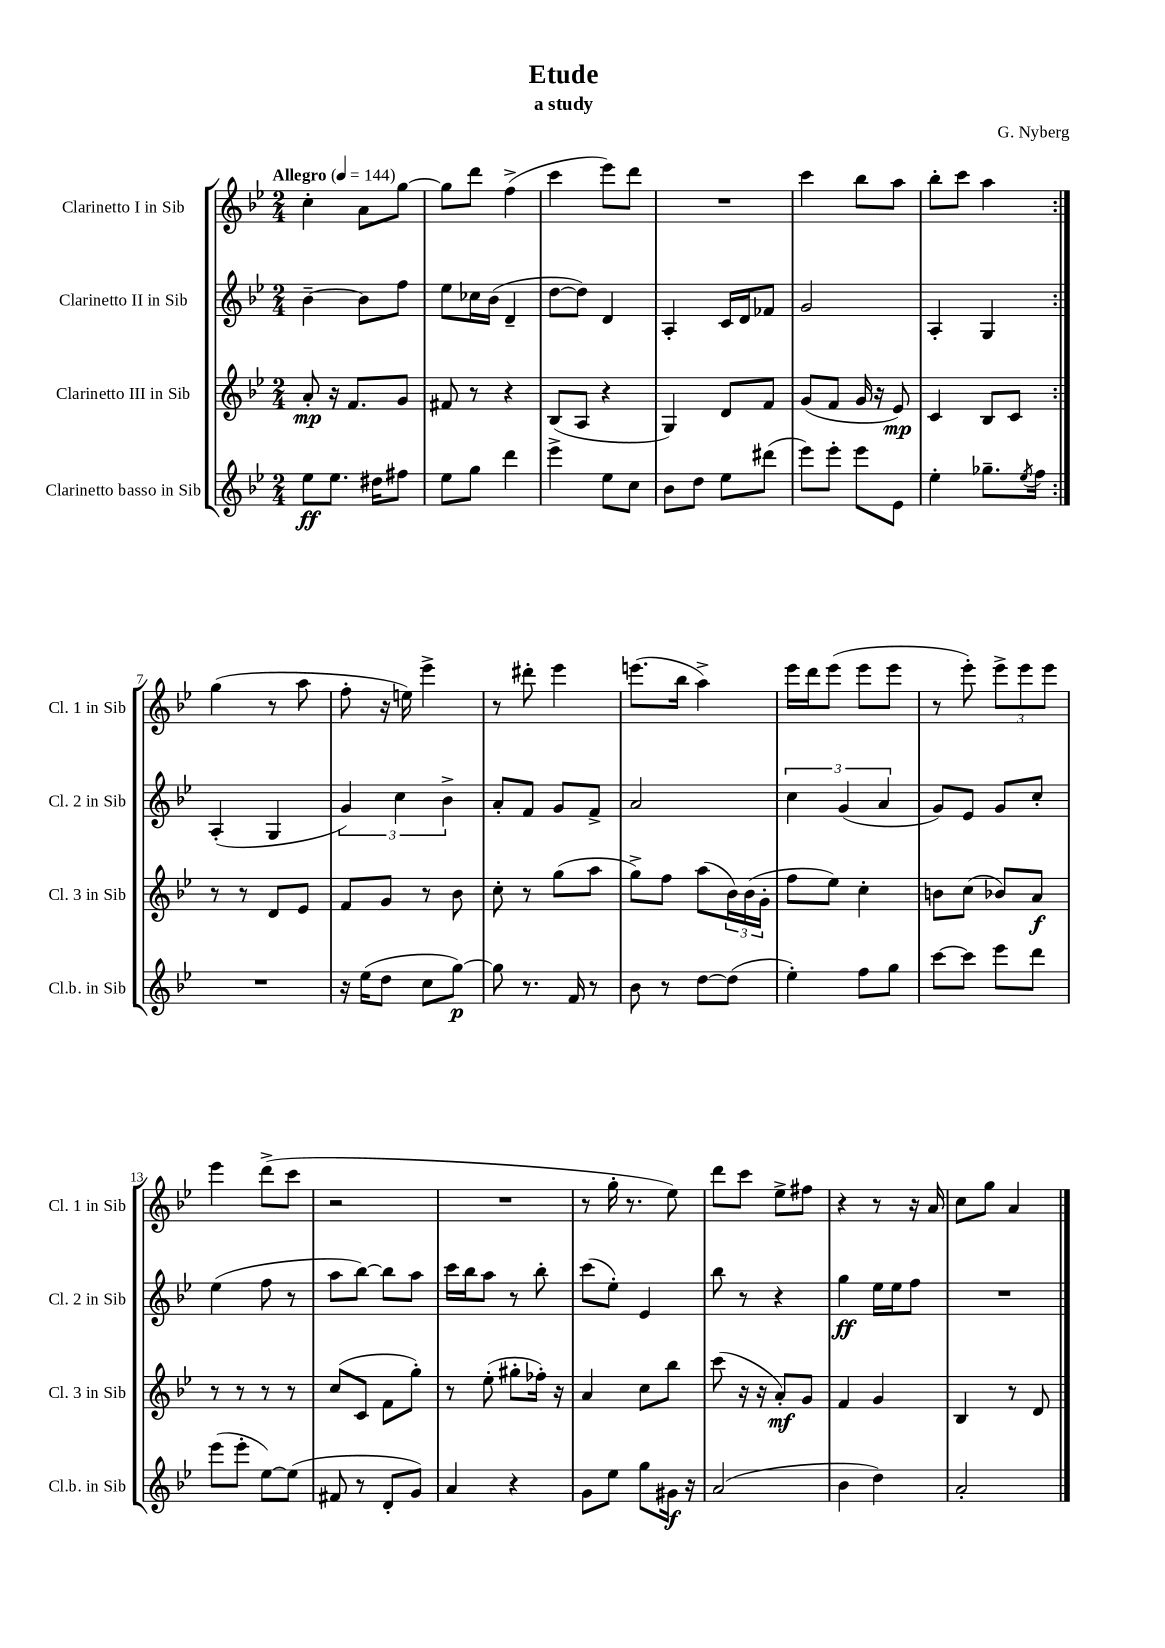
\header { title = "Etude" composer = "G. Nyberg" subtitle = "a study" }
<<
\new StaffGroup <<
\new Staff = "s0" \with { instrumentName = "Clarinetto I in Sib" shortInstrumentName = "Cl. 1 in Sib" } {
    \clef treble \key bes \major \numericTimeSignature \time 2/4 \tempo "Allegro" 4 = 144
    \repeat volta 2 { c''4-. a'8 g''8~ |
    g''8 d'''8 f''4->( |
    c'''4 ees'''8) d'''8 |
    R2 |
    c'''4 bes''8 a''8 |
    bes''8-. c'''8 a''4 | }
    g''4( r8 a''8 |
    f''8-. r16 e''16) ees'''4-> |
    r8 dis'''8-. ees'''4 |
    e'''8.( bes''16 a''4->) |
    ees'''16 d'''16 ees'''8( ees'''8 ees'''8 |
    r8 ees'''8-.) \tuplet 3/2 { ees'''8-> ees'''8 ees'''8 } |
    ees'''4 d'''8->( c'''8 |
    r2 |
    R2 |
    r8 g''16-. r8. ees''8) |
    d'''8 c'''8 ees''8-> fis''8 |
    r4 r8 r16 a'16 |
    c''8 g''8 a'4 \bar "|." |
}
\new Staff = "s1" \with { instrumentName = "Clarinetto II in Sib" shortInstrumentName = "Cl. 2 in Sib" } {
    \clef treble \key bes \major \numericTimeSignature \time 2/4
    \repeat volta 2 { bes'4~-- bes'8 f''8 |
    ees''8 ces''16 bes'16( d'4-- |
    d''8~ d''8) d'4 |
    a4-. c'16 d'16 fes'8 |
    g'2 |
    a4-. g4 | }
    a4-.( g4 |
    \tuplet 3/2 { g'4) c''4 bes'4-> } |
    a'8-. f'8 g'8 f'8-> |
    a'2 |
    \tuplet 3/2 { c''4 g'4( a'4 } |
    g'8) ees'8 g'8 c''8-. |
    ees''4( f''8 r8 |
    a''8 bes''8~) bes''8 a''8 |
    c'''16 bes''16 a''8 r8 bes''8-. |
    c'''8( ees''8-.) ees'4 |
    bes''8 r8 r4 |
    g''4\ff ees''16 ees''16 f''8 |
    R2 \bar "|." |
}
\new Staff = "s2" \with { instrumentName = "Clarinetto III in Sib" shortInstrumentName = "Cl. 3 in Sib" } {
    \clef treble \key bes \major \numericTimeSignature \time 2/4
    \repeat volta 2 { a'8-.\mp r16 f'8. g'8 |
    fis'8 r8 r4 |
    bes8( a8 r4 |
    g4) d'8 f'8 |
    g'8( f'8 g'16 r16 ees'8\mp) |
    c'4 bes8 c'8 | }
    r8 r8 d'8 ees'8 |
    f'8 g'8 r8 bes'8 |
    c''8-. r8 g''8( a''8 |
    g''8->) f''8 a''8( \tuplet 3/2 { bes'16) bes'16( g'16-. } |
    f''8 ees''8) c''4-. |
    b'8 c''8( bes'8) a'8\f |
    r8 r8 r8 r8 |
    c''8( c'8 f'8 g''8-.) |
    r8 ees''8-.( gis''8-. fes''16-.) r16 |
    a'4 c''8 bes''8 |
    c'''8( r16 r16 a'8-.\mf) g'8 |
    f'4 g'4 |
    bes4 r8 d'8 \bar "|." |
}
\new Staff = "s3" \with { instrumentName = "Clarinetto basso in Sib" shortInstrumentName = "Cl.b. in Sib" } {
    \clef treble \key bes \major \numericTimeSignature \time 2/4
    \repeat volta 2 { ees''8\ff ees''8. dis''16 fis''8 |
    ees''8 g''8 d'''4 |
    ees'''4-> ees''8 c''8 |
    bes'8 d''8 ees''8 dis'''8( |
    ees'''8) ees'''8-. ees'''8 ees'8 |
    ees''4-. ges''8.-- \acciaccatura { ees''8 } f''16 | }
    R2 |
    r16 ees''16( d''8 c''8 g''8~\p) |
    g''8 r8. f'16 r8 |
    bes'8 r8 d''8~ d''8( |
    ees''4-.) f''8 g''8 |
    c'''8~ c'''8 ees'''8 d'''8 |
    ees'''8( ees'''8-. ees''8~) ees''8( |
    fis'8 r8 d'8-. g'8) |
    a'4 r4 |
    g'8 ees''8 g''8 gis'16\f r16 |
    a'2( |
    bes'4 d''4) |
    a'2-. \bar "|." |
}
>>
>>
